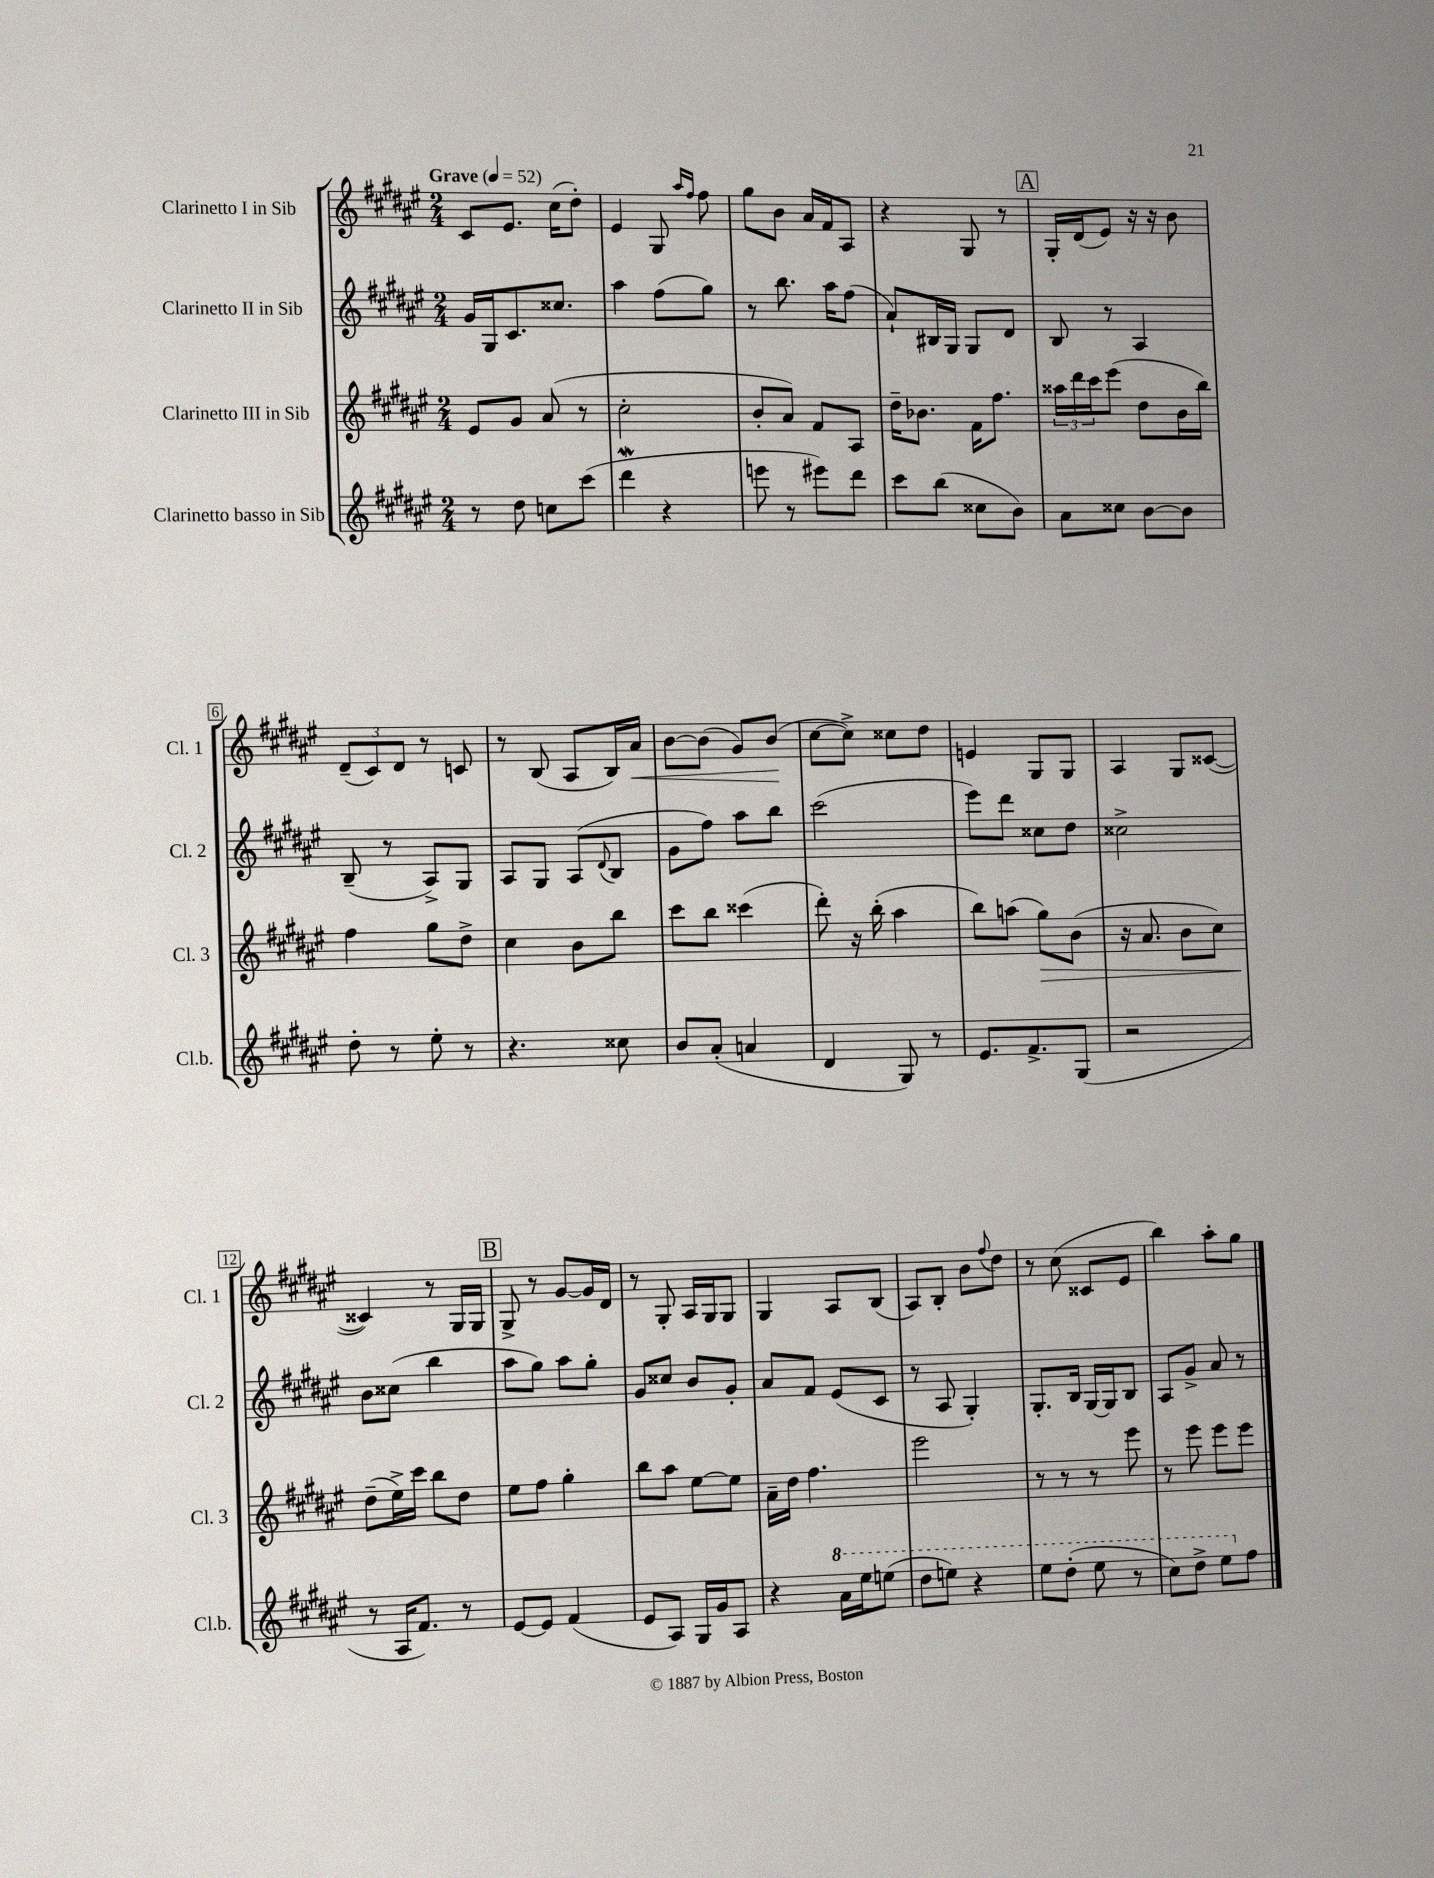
<<
\new StaffGroup <<
\new Staff = "s0" \with { instrumentName = "Clarinetto I in Sib" shortInstrumentName = "Cl. 1" } {
    \clef treble \key fis \major \numericTimeSignature \time 2/4 \tempo "Grave" 4 = 52
    cis'8 eis'8. cis''16( dis''8-.) |
    eis'4 gis8 \grace { ais''16 fis''16 } fis''8 |
    gis''8 b'8 ais'16 fis'16 ais8 |
    r4 gis8 r8 |
    \mark \markup { \box "A" } gis16-. dis'16( eis'8) r16 r16 b'8 |
    \tuplet 3/2 { dis'8--( cis'8) dis'8 } r8 c'8 |
    r8 b8( ais8 b16) ais'16\< |
    b'8~ b'8( gis'8) b'8\!( |
    cis''8~ cis''8->) cisis''8 dis''8 |
    e'4 gis8 gis8 |
    ais4 gis8 cisis'8~( |
    cisis'4) r8 gis16 gis16 |
    \mark \markup { \box "B" } gis8-> r8 gis'8~ gis'16 dis'16 |
    r8 gis8-. ais16 gis16 gis8 |
    gis4 ais8 b8( |
    ais8) b8-. b'8 \appoggiatura { fis''8 } dis''8 |
    r8 cis''8( cisis'8 eis'8 |
    b''4) ais''8-. gis''8 \bar "|." |
}
\new Staff = "s1" \with { instrumentName = "Clarinetto II in Sib" shortInstrumentName = "Cl. 2" } {
    \clef treble \key fis \major \numericTimeSignature \time 2/4
    gis'16 gis16 cis'8. cisis''8. |
    ais''4 fis''8( gis''8) |
    r8 b''8. ais''16 fis''8( |
    ais'8-!) bis16 gis16 gis8 dis'8 |
    \mark \markup { \box "A" } b8 r8 ais4 |
    b8--( r8 ais8->) gis8 |
    ais8 gis8 ais8( \appoggiatura { dis'8 } b8 |
    gis'8 fis''8) ais''8 b''8 |
    cis'''2( |
    eis'''8) dis'''8 cisis''8 dis''8 |
    cisis''2-> |
    b'8 cisis''8( b''4 |
    \mark \markup { \box "B" } ais''8 gis''8) ais''8 gis''8-. |
    gis'8 cisis''8 b'8 gis'8-. |
    ais'8 fis'8 eis'8( cis'8 |
    r8 ais8 gis4-.) |
    gis8.-. b16 gis16~ gis16 b8 |
    ais8 gis'8-> ais'8 r8 \bar "|." |
}
\new Staff = "s2" \with { instrumentName = "Clarinetto III in Sib" shortInstrumentName = "Cl. 3" } {
    \clef treble \key fis \major \numericTimeSignature \time 2/4
    eis'8 gis'8 ais'8( r8 |
    cis''2-. |
    b'8-. ais'8) fis'8 ais8 |
    dis''16-- bes'8. fis'16 fis''8. |
    \mark \markup { \box "A" } \tuplet 3/2 { aisis''16 dis'''16 cis'''16 } eis'''8( dis''8 b'16 b''16) |
    fis''4 gis''8 dis''8-> |
    cis''4 b'8 b''8 |
    cis'''8 b''8 cisis'''4( |
    dis'''8-.) r16 b''16-.( ais''4 |
    b''8) a''8( gis''8\>) b'8( |
    r16 ais'8. b'8 cis''8) |
    dis''8--\!( eis''16->) cis'''16 b''8 dis''8 |
    \mark \markup { \box "B" } eis''8 fis''8 gis''4-. |
    b''8 ais''8 eis''8~ eis''8 |
    ais'16-- dis''16 fis''4. |
    eis'''2 |
    r8 r8 r8 eis'''8 |
    r8 eis'''8 eis'''8 eis'''8 \bar "|." |
}
\new Staff = "s3" \with { instrumentName = "Clarinetto basso in Sib" shortInstrumentName = "Cl.b." } {
    \clef treble \key fis \major \numericTimeSignature \time 2/4
    r8 dis''8 c''8 cis'''8( |
    dis'''4\mordent r4 |
    e'''8 r8 eis'''8) dis'''8 |
    cis'''8 b''8( cisis''8 b'8) |
    \mark \markup { \box "A" } ais'8 cisis''8 b'8~ b'8 |
    dis''8-. r8 eis''8-. r8 |
    r4. cisis''8 |
    b'8 ais'8-.( a'4 |
    dis'4 gis8) r8 |
    eis'8. fis'8.-> gis8( |
    r2 |
    r8 ais16 fis'8.) r8 |
    \mark \markup { \box "B" } eis'8~ eis'8 fis'4( |
    eis'8 ais8) gis16 gis'16 ais8 |
    r4 \ottava #1 ais''16 eis'''16 e'''8( |
    dis'''8 e'''8) r4 |
    eis'''8 dis'''8-.( eis'''8 r8 |
    cis'''8) dis'''8-> eis'''8 \ottava #0 fis''8 \bar "|." |
}
>>
>>
\layout { \context { \Score \override BarNumber.stencil = #(make-stencil-boxer 0.1 0.3 ly:text-interface::print) } }
